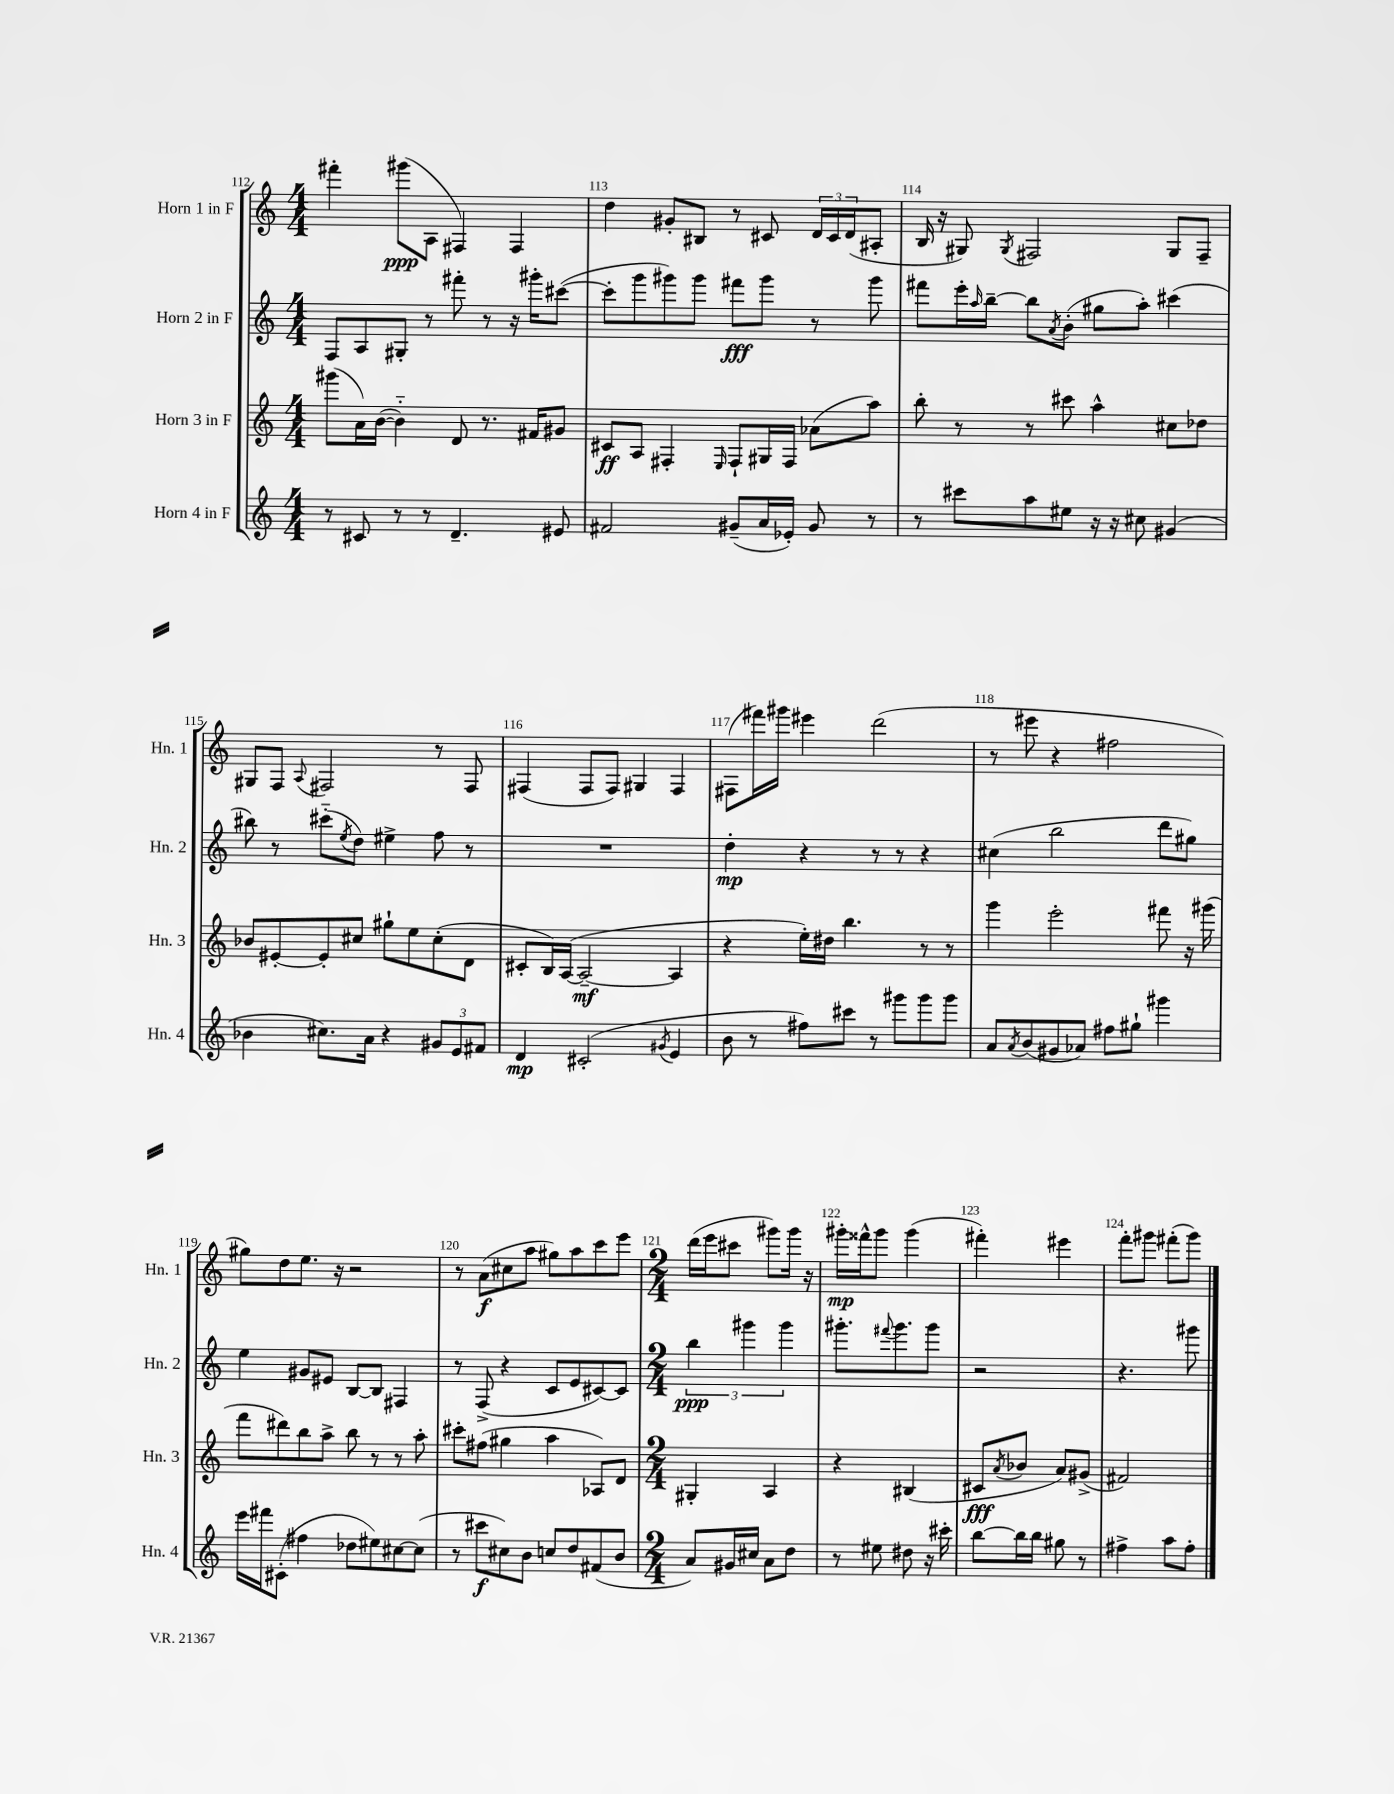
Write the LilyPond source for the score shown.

<<
\new StaffGroup <<
\new Staff = "s0" \with { instrumentName = "Horn 1 in F" shortInstrumentName = "Hn. 1" } {
    \clef treble \key c \major \numericTimeSignature \time 4/4
    fis'''4-. gis'''8\ppp( a8 fis4) fis4 |
    d''4 gis'8-. bis8 r8 cis'8 \tuplet 3/2 { d'16 cis'16 d'16( } ais8-. |
    b16 r16 gis8) \acciaccatura { gis8 } fis2 gis8 fis8-- |
    gis8 f8 \appoggiatura { a8 } fis2 r8 fis8 |
    fis4( fis8 fis8) gis4 fis4 |
    fis8( fis'''16) gis'''16 eis'''4 d'''2( |
    r8 eis'''8 r4 fis''2 |
    gis''8) d''8 e''8. r16 r2 |
    r8 a'8\f( cis''8 a''8 gis''8) a''8 c'''8 e'''8 |
    \numericTimeSignature \time 2/4 d'''16( e'''16 cis'''8 gis'''8) gis'''16 r16 |
    gis'''16-.\mp fisis'''16-^ gis'''8 gis'''4( |
    fis'''4-.) eis'''4 |
    f'''8-. gis'''8 fis'''8-.( gis'''8) \bar "|." |
}
\new Staff = "s1" \with { instrumentName = "Horn 2 in F" shortInstrumentName = "Hn. 2" } {
    \clef treble \key c \major \numericTimeSignature \time 4/4
    f8 a8 gis8-. r8 fis'''8-. r8 r16 gis'''16-. cis'''8~( |
    cis'''8-. g'''8 gis'''8) gis'''8 fis'''8\fff gis'''8 r8 gis'''8 |
    fis'''8 e'''16-. \grace { a''16 } b''16~-- b''8 \acciaccatura { a'8 } b'8-.( gis''8 a''8-.) cis'''4( |
    bis''8) r8 cis'''8-_( \acciaccatura { e''8 } d''8) eis''4-> f''8 r8 |
    R1 |
    d''4-.\mp r4 r8 r8 r4 |
    cis''4( b''2 d'''8 gis''8) |
    e''4 gis'8 eis'8 b8~ b8 fis4 |
    r8 f8->( r4 c'8 e'8 cis'8~) cis'8 |
    \numericTimeSignature \time 2/4 \tuplet 3/2 { b''4\ppp gis'''4 gis'''4 } |
    gis'''8.-. \appoggiatura { fis'''8 } gis'''8. gis'''8 |
    r2 |
    r4. gis'''8 \bar "|." |
}
\new Staff = "s2" \with { instrumentName = "Horn 3 in F" shortInstrumentName = "Hn. 3" } {
    \clef treble \key c \major \numericTimeSignature \time 4/4
    gis'''8( a'16) b'16~( b'4-_) d'8 r8. fis'16 gis'8 |
    cis'8\ff a8 fis4-. \grace { e16 } fis8-! gis16 fis16 aes'8( a''8) |
    b''8-. r8 r8 cis'''8 a''4-^ cis''8 des''8 |
    bes'8 eis'8~-. eis'8-. cis''8 gis''8-! e''8 cis''8-.( d'8 |
    cis'8-. b16) a16~( a2~--\mf a4 |
    r4 e''16-.) dis''16 b''4. r8 r8 |
    g'''4 e'''2-. fis'''8 r16 gis'''16( |
    f'''8 dis'''8) b''8 a''8-> b''8 r8 r8 a''8-. |
    cis'''8-. fis''8( gis''4 a''4 aes8) d'8 |
    \numericTimeSignature \time 2/4 gis4-. a4 |
    r4 bis4( |
    cis'8\fff \acciaccatura { a'8 } bes'8 a'8) gis'8->( |
    fis'2) \bar "|." |
}
\new Staff = "s3" \with { instrumentName = "Horn 4 in F" shortInstrumentName = "Hn. 4" } {
    \clef treble \key c \major \numericTimeSignature \time 4/4
    r8 cis'8 r8 r8 d'4.-- eis'8 |
    fis'2 gis'8--( a'16 ees'16-.) gis'8 r8 |
    r8 cis'''8 a''8 eis''8 r16 r16 cis''8 gis'4( |
    bes'4 cis''8.) a'16 r4 \tuplet 3/2 { gis'8 e'8 fis'8 } |
    d'4\mp cis'2-.( \acciaccatura { gis'8 } e'4 |
    b'8 r8 fis''8) cis'''8 r8 gis'''8 gis'''8 gis'''8 |
    a'8 \acciaccatura { a'8 } b'8( gis'8 aes'8) fis''8 gis''8-! gis'''4 |
    e'''16 fis'''16 cis'8-.( fis''4 des''8 eis''8) cis''8~ cis''8( |
    r8 cis'''8\f cis''8) b'8 c''8 d''8 fis'8( b'8 |
    \numericTimeSignature \time 2/4 a'8) gis'16 cis''16 a'8 d''8 |
    r8 eis''8 dis''8 r16 cis'''16-. |
    b''8~ b''16 b''16 gis''8 r8 |
    fis''4-> a''8 fis''8-. \bar "|." |
}
>>
>>
\layout { \context { \Score currentBarNumber = #112 \override BarNumber.break-visibility = ##(#f #t #t) barNumberVisibility = #all-bar-numbers-visible } }
